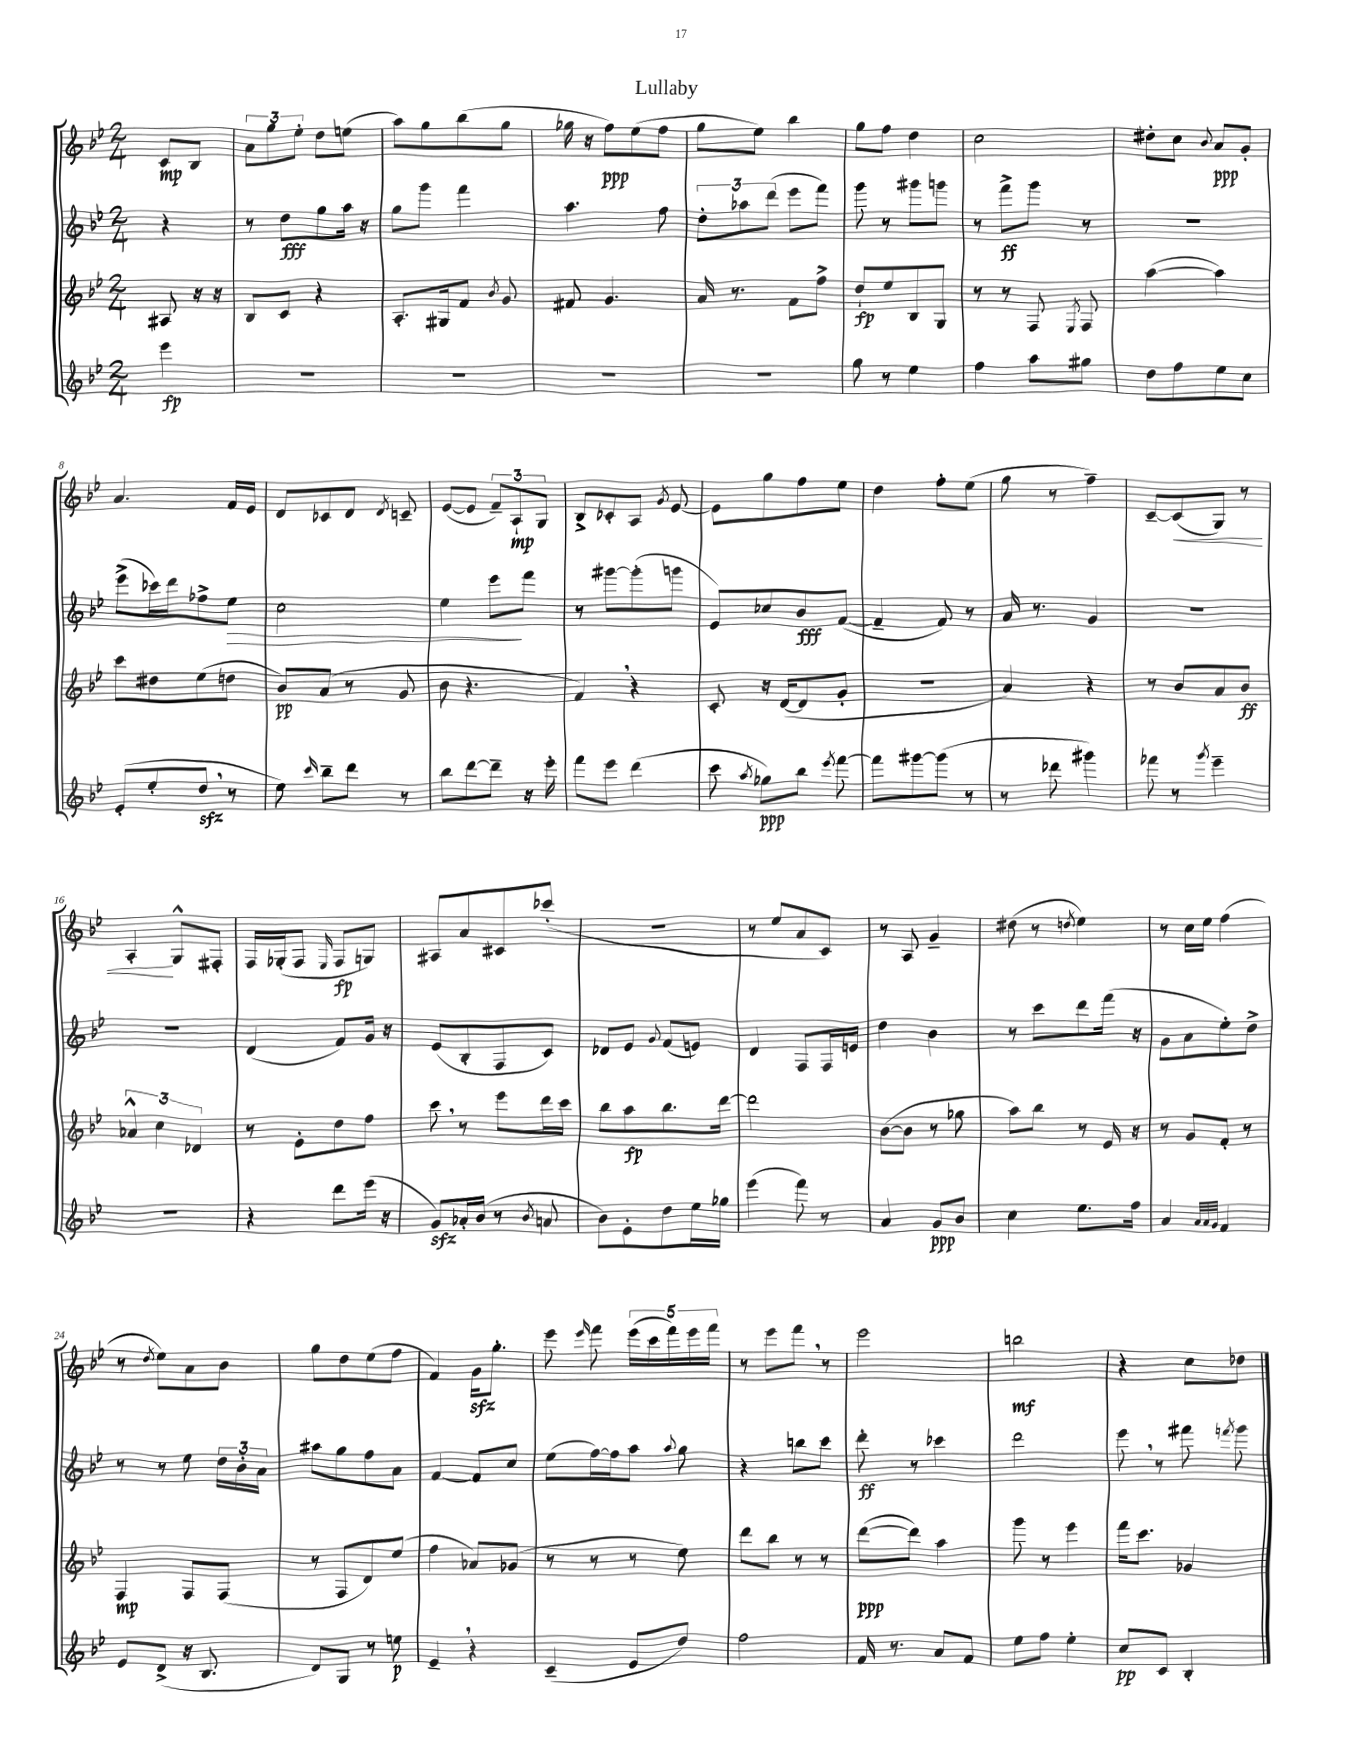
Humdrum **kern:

**kern	**dynam	**kern	**dynam	**kern	**dynam	**kern	**dynam
*part4	*part4	*part3	*part3	*part2	*part2	*part1	*part1
*staff4	*staff4	*staff3	*staff3	*staff2	*staff2	*staff1	*staff1
*clefG2	*	*clefG2	*	*clefG2	*	*clefG2	*
*k[b-e-]	*	*k[b-e-]	*	*k[b-e-]	*	*k[b-e-]	*
*M2/4	*	*M2/4	*	*M2/4	*	*M2/4	*
=	=	=	=	=	=	=	=
4eee-\	fp	8A#X/	.	4r	.	8c/L	mp
.	.	16r	.	.	.	8B-/J	.
.	.	16r	.	.	.	.	.
=1	=1	=1	=1	=1	=1	=1	=1
2r	.	8B-/L	.	8r	.	12a\L	.
.	.	.	.	.	.	12gg\	.
.	.	8c/J	.	8dd\L	fff	.	.
.	.	.	.	.	.	12ee-'\J	.
.	.	4r	.	8gg\	.	8dd\L	.
.	.	.	.	16aa\Jk	.	(8een\J	.
.	.	.	.	16r	.	.	.
=2	=2	=2	=2	=2	=2	=2	=2
2r	.	8.A'/L	.	8gg\L	.	8aa\L)	.
.	.	.	.	8ggg\J	.	8gg\	.
.	.	16G#X/k	.	.	.	.	.
.	.	8f/J	.	4fff\	.	(8bb-\	.
.	.	8qb-/	.	.	.	.	.
.	.	8g/	.	.	.	8gg\J	.
=3	=3	=3	=3	=3	=3	=3	=3
2r	.	8f#X/	.	4.aa\	.	16gg-X\	.
.	.	.	.	.	.	16r	.
.	.	4.g/	.	.	.	8ff\L)	ppp
.	.	.	.	.	.	(8ee-\	.
.	.	.	.	8ff\	.	8ff\J	.
=4	=4	=4	=4	=4	=4	=4	=4
2r	.	16a/	.	12dd'\L	.	8gg\L	.
.	.	8.r	.	.	.	.	.
.	.	.	.	12aa-X\	.	.	.
.	.	.	.	.	.	8ee-\J)	.
.	.	.	.	(12ddd\J	.	.	.
.	.	8f\L	.	8eee-\L	.	4bb-\	.
.	.	8ff^\J	.	8fff\J)	.	.	.
=5	=5	=5	=5	=5	=5	=5	=5
8gg\	.	8dd`/L	fp	8ggg\	.	8gg\L	.
8r	.	8ee-/	.	8r	.	8ff\J	.
4ee-\	.	8B-/	.	8ggg#X\L	.	4dd\	.
.	.	8G/J	.	8gggn\J	.	.	.
=6	=6	=6	=6	=6	=6	=6	=6
4ff\	.	8r	.	8r	.	2cc\	.
.	.	8r	.	8fff^\L	ff	.	.
8aa\L	.	8F/	.	8ggg\J	.	.	.
.	.	8qE-/	.	.	.	.	.
8gg#X\J	.	8F/	.	8r	.	.	.
=7	=7	=7	=7	=7	=7	=7	=7
8dd\L	.	([4aa\	.	2r	.	8dd#X'\L	.
8ff\	.	.	.	.	.	8cc\J	.
.	.	.	.	.	.	8qqb-/	.
8ee-\	.	4aa\])	.	.	.	8a/L	ppp
8cc\J	.	.	.	.	.	8g'/J	.
!!LO:LB:g=z
=8	=8	=8	=8	=8	=8	=8	=8
(8e-'/L	.	8ccc\L	.	(8eee-^\L	.	4.a/	.
8ee-'/	.	8dd#X\	.	16ccc-X\L)	.	.	.
.	.	.	.	16ddd\J	.	.	.
8ddzz,/J	.	(8ee-\	.	8ff-X^\	.	.	.
!	!	!	!	!	!LO:HP:b	!	!
8r	.	8ddn\J	.	8ee-\J	>	16f/LL	.
.	.	.	.	.	.	16e-/JJ	.
=9	=9	=9	=9	=9	=9	=9	=9
8ee-\)	.	8b-/L)	pp	2cc\	.	8d/L	.
16qqccc/	.	.	.	.	.	.	.
8bb-~\L	.	(8a/J	.	.	.	8c-X/	.
8ddd\J	.	8r	.	.	.	8d/J	.
.	.	.	.	.	.	8qd/	.
8r	.	8g/	.	.	.	8cn~/	.
=10	=10	=10	=10	=10	=10	=10	=10
8bb-\L	.	8b-\	.	4ee-\	.	([8e-/L	.
[8ddd\	.	4.r	.	.	.	8e-/J]	.
8ddd~\J]	.	.	.	8eee-\L	.	12f~/L)	.
.	.	.	.	.	.	12A`/	mp
16r	.	.	.	8fff\J	]	.	.
.	.	.	.	.	.	12G/J	.
16eee-'\	.	.	.	.	.	.	.
=11	=11	=11	=11	=11	=11	=11	=11
8fff\L	.	4f,/)	.	8r	.	8B-^/L	.
8eee-\J	.	.	.	[8ggg#X\L	.	8c-X'/	.
(4ddd\	.	4r	.	(8ggg#'\]	.	8A/J	.
.	.	.	.	.	.	8qg/	.
.	.	.	.	8gggn\J	.	[8e-/	.
=12	=12	=12	=12	=12	=12	=12	=12
8ccc\	.	8c'/	.	8e-/L)	.	8e-\L]	.
8qaa/	.	.	.	.	.	.	.
8gg-X\L)	ppp	16r	.	8cc-X/	.	8gg\	.
.	.	([16d/KL	.	.	.	.	.
8bb-\J	.	8d/]	.	8b-/	fff	8ff\	.
8qeee-/	.	.	.	.	.	.	.
[8fff\	.	8g'/J	.	([8f/J	.	8ee-\J	.
=13	=13	=13	=13	=13	=13	=13	=13
8fff\L]	.	2r	.	4f~/]	.	4dd\	.
[8ggg#X\	.	.	.	.	.	.	.
(8ggg#\J]	.	.	.	8f/)	.	8ff'\L	.
8r	.	.	.	8r	.	(8ee-\J	.
=14	=14	=14	=14	=14	=14	=14	=14
8r	.	4a/)	.	16a/	.	8gg\	.
.	.	.	.	8.r	.	.	.
8ddd-X\	.	.	.	.	.	8r	.
4ggg#X\)	.	4r	.	4g/	.	4ff~\)	.
=15	=15	=15	=15	=15	=15	=15	=15
8fff-X\	.	8r	.	2r	.	[8c~/L	.
!	!	!	!	!	!	!	!LO:HP:b
8r	.	8b-/L	.	.	.	(8c/]	<
8qggg/	.	.	.	.	.	.	.
4eee-~\	.	8a/	.	.	.	8G/J)	.
.	.	8b-/J	ff	.	.	8r	.
!!LO:LB:g=z
=16	=16	=16	=16	=16	=16	=16	=16
2r	.	6a-X^^/	.	2r	.	4A'/	.
.	.	6cc\	.	.	.	.	.
.	.	.	.	.	.	8G^^/L	[
.	.	6d-X/	.	.	.	.	.
.	.	.	.	.	.	8F#X'/J	.
=17	=17	=17	=17	=17	=17	=17	=17
4r	.	8r	.	(4d/	.	16F/LL	.
.	.	.	.	.	.	(16G-X'/J	.
.	.	8e-'\L	.	.	.	8F/J	.
.	.	.	.	.	.	16qqE-/	.
8ddd\L	.	8dd\	.	8f/L)	.	8F/L	fp
(16eee-\Jk	.	8ff\J	.	16g/Jk	.	8Gn/J)	.
16r	.	.	.	16r	.	.	.
=18	=18	=18	=18	=18	=18	=18	=18
8gzz/L)	.	8ccc,\	.	(8e-/L	.	8A#X/L	.
16a-X'/L	.	8r	.	8B-'/	.	8a/	.
(16b-/JJ	.	.	.	.	.	.	.
8r	.	8eee-\L	.	8F/	.	8c#X/	.
8qb-/	.	.	.	.	.	.	.
8an/	.	16ddd\L	.	8c/J)	.	(8ccc-X'/J	.
.	.	16ccc\JJ	.	.	.	.	.
=19	=19	=19	=19	=19	=19	=19	=19
8b-\L)	.	8bb-\L	.	8d-X/L	.	2r	.
8e-'\	.	8aa\	fp	8e-/J	.	.	.
.	.	.	.	8qqg/	.	.	.
8dd\	.	8.bb-\	.	(8f/L	.	.	.
16ee-\L	.	.	.	8en/J)	.	.	.
16gg-X\JJ	.	[16ddd\Jk	.	.	.	.	.
=20	=20	=20	=20	=20	=20	=20	=20
(4eee-\	.	2ddd\]	.	4d/	.	8r	.
.	.	.	.	.	.	8ee-/L	.
8fff\)	.	.	.	8F/L	.	8a/	.
8r	.	.	.	16F/L	.	8c/J)	.
.	.	.	.	16en/JJ	.	.	.
=21	=21	=21	=21	=21	=21	=21	=21
4a/	.	([8b-\L	.	4dd\	.	8r	.
.	.	8b-\J]	.	.	.	8A/	.
8g/L	ppp	8r	.	4b-\	.	4g~/	.
8b-/J	.	8gg-X\	.	.	.	.	.
=22	=22	=22	=22	=22	=22	=22	=22
4cc\	.	8aa\L)	.	8r	.	(8dd#X\	.
.	.	8bb-\J	.	8ccc\L	.	8r	.
.	.	.	.	.	.	8qddn/	.
8.ee-\L	.	8r	.	8ddd\	.	4ee-\)	.
.	.	16e-/	.	(16fff\Jk	.	.	.
16ff\Jk	.	16r	.	16r	.	.	.
=23	=23	=23	=23	=23	=23	=23	=23
4a/	.	8r	.	8g\L	.	8r	.
.	.	8g/L	.	8a\	.	16cc\LL	.
.	.	.	.	.	.	16ee-\JJ	.
32qqa/LLL	.	.	.	.	.	.	.
32qqa/	.	.	.	.	.	.	.
32qqg/JJJ	.	.	.	.	.	.	.
4f/	.	8f'/J	.	8ee-'\)	.	(4ff\	.
.	.	8r	.	8dd^\J	.	.	.
!!LO:LB:g=z
=24	=24	=24	=24	=24	=24	=24	=24
8e-/L	.	4F/	mp	8r	.	8r	.
.	.	.	.	.	.	8qdd/	.
(8d^/J	.	.	.	8r	.	8ee-\L)	.
16r	.	8F/L	.	8ee-\	.	8a\	.
8.B-/	.	.	.	.	.	.	.
.	.	(8F/J	.	24dd\LL	.	8b-\J	.
.	.	.	.	24b-'\	.	.	.
.	.	.	.	24a\JJ	.	.	.
=25	=25	=25	=25	=25	=25	=25	=25
8d/L)	.	8r	.	8aa#X\L	.	8gg\L	.
8G/J	.	8F/L	.	8gg\	.	8dd\	.
8r	.	8d/)	.	8ff\	.	(8ee-\	.
8een\	p	(8ee-/J	.	8a\J	.	8ff\J	.
=26	=26	=26	=26	=26	=26	=26	=26
4e-~,/	.	4ff\	.	[4f/	.	4f/)	.
4r	.	8a-X/L)	.	8f/L]	.	16gzz\KL	.
.	.	.	.	.	.	8.gg'\J	.
.	.	(8g-X/J	.	8cc/J	.	.	.
=27	=27	=27	=27	=27	=27	=27	=27
(4c~/	.	8r	.	(8ee-\L	.	8eee-\	.
.	.	.	.	.	.	16qqeee-/	.
.	.	8r	.	[16ff\L)	.	8fff\	.
.	.	.	.	16ff\J]	.	.	.
8e-/L	.	8r	.	8aa\J	.	(20eee-\LL	.
.	.	.	.	.	.	20ccc\	.
.	.	.	.	.	.	20fff\)	.
.	.	.	.	8qqaa/	.	.	.
8dd/J)	.	8ee-\)	.	8gg\	.	.	.
.	.	.	.	.	.	20eee-\	.
.	.	.	.	.	.	20fff\JJ	.
=28	=28	=28	=28	=28	=28	=28	=28
2ff\	.	8ddd\L	.	4r	.	8r	.
.	.	8bb-\J	.	.	.	8eee-\L	.
.	.	8r	.	8bbn\L	.	8fff,\J	.
.	.	8r	.	8ccc\J	.	8r	.
=29	=29	=29	=29	=29	=29	=29	=29
16f/	.	([8ddd\L	ppp	8ddd'\	ff	2eee-\	.
8.r	.	.	.	.	.	.	.
.	.	8ddd\J])	.	8r	.	.	.
8a/L	.	4aa\	.	4ccc-X\	.	.	.
8f/J	.	.	.	.	.	.	.
=30	=30	=30	=30	=30	=30	=30	=30
8ee-\L	.	8ggg\	.	2ddd\	.	2bbn\	mf
8ff\J	.	8r	.	.	.	.	.
4ee-'\	.	4eee-\	.	.	.	.	.
=31	=31	=31	=31	=31	=31	=31	=31
8cc/L	pp	16fff\KL	.	8eee-,\	.	4r	.
.	.	8.ccc\J	.	.	.	.	.
8c/J	.	.	.	8r	.	.	.
4B-'/	.	4g-X/	.	8fff#X\	.	8cc\L	.
.	.	.	.	8qfffn/	.	.	.
.	.	.	.	8ggg\	.	8dd-X\J	.
==	==	==	==	==	==	==	==
*-	*-	*-	*-	*-	*-	*-	*-
